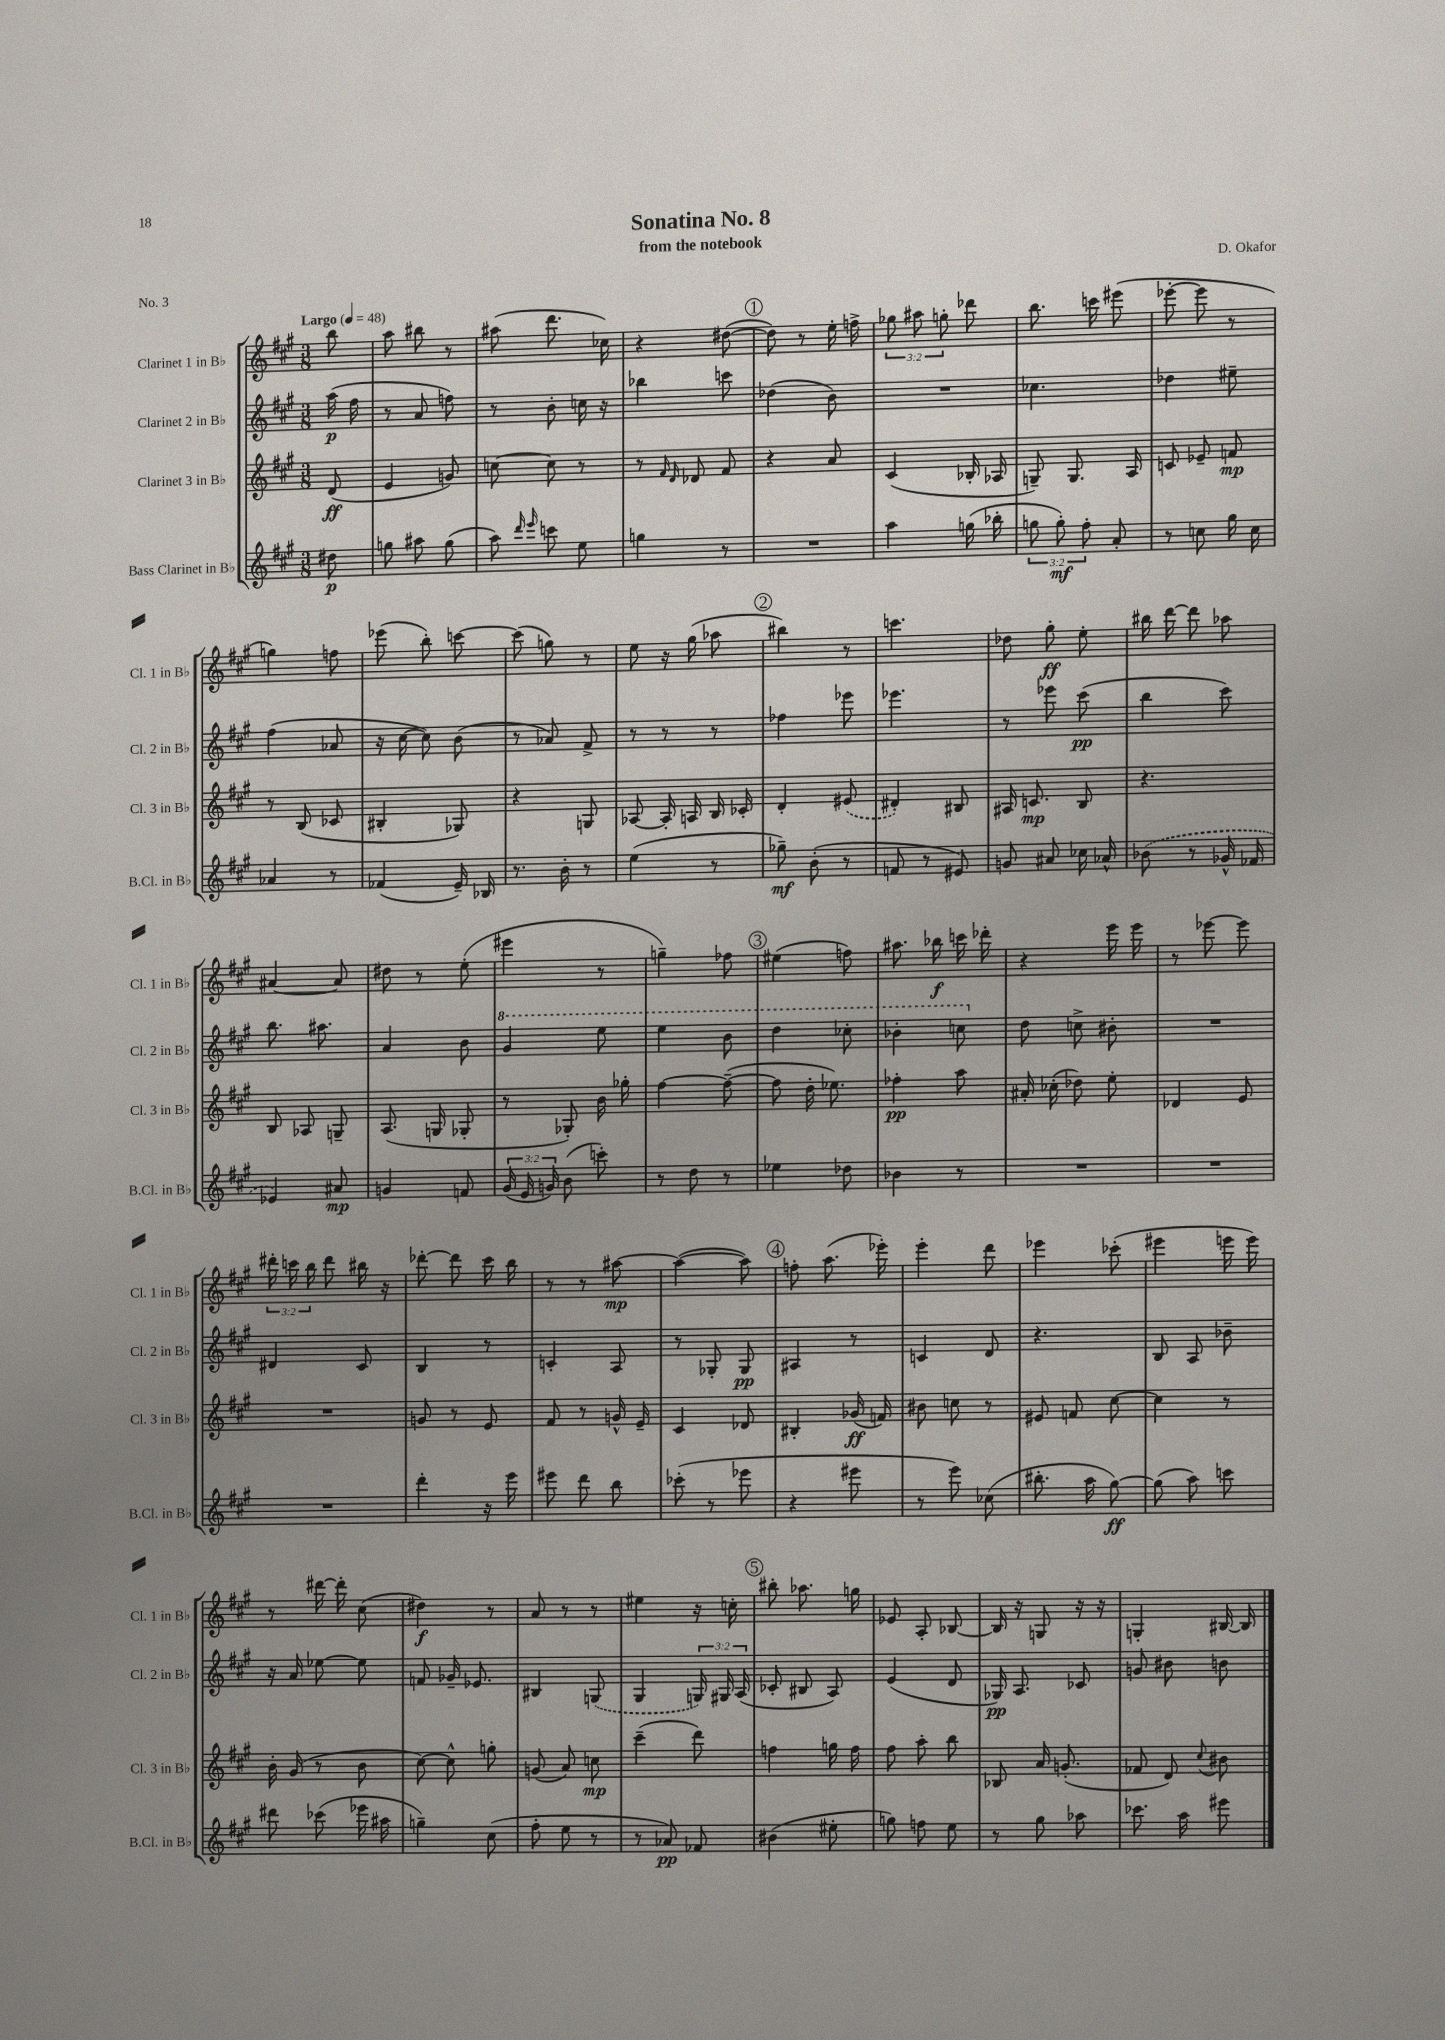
\header { title = "Sonatina No. 8" composer = "D. Okafor" subtitle = "from the notebook" piece = "No. 3" }
<<
\new StaffGroup <<
\new Staff = "s0" \with { instrumentName = "Clarinet 1 in Bb" shortInstrumentName = "Cl. 1 in Bb" } {
    \clef treble \key a \major \numericTimeSignature \time 3/8 \override Staff.TupletNumber.text = #tuplet-number::calc-fraction-text \partial 8 \tempo "Largo" 4 = 48
    \autoBeamOff b''8 |
    a''8 bis''8 r8 |
    ais''8( d'''8. ces''16) |
    r4 dis''8~( |
    \mark \markup { \circle "1" } dis''8) r8 e''16-. f''16-> |
    \tuplet 3/2 { ges''8 ais''8 g''8-. } des'''8 |
    b''8. c'''16 eis'''8( |
    ees'''8~-. ees'''8 r8 |
    g''4) f''8 |
    ees'''8( b''8-.) c'''8~ |
    c'''8( g''8) r8 |
    e''8 r16 gis''16( aes''8 |
    \mark \markup { \circle "2" } bis''4) r8 |
    c'''4. |
    des''8 gis''8-.\ff e''8-. |
    bis''16 d'''16~ d'''8 aes''8 |
    ais'4~ ais'8 |
    dis''8 r8 e''8-.( |
    eis'''4 r8 |
    g''4--) fes''8 |
    \mark \markup { \circle "3" } eis''4( f''8) |
    ais''8. bes''16\f c'''16 des'''16-. |
    r4 e'''16 e'''16 |
    r8 ees'''8~ ees'''8 |
    \tuplet 3/2 { dis'''16-. c'''16 b''16 } dis'''8 bis''16 r16 |
    des'''8~-. des'''8 cis'''16 b''16 |
    r8 r8 ais''8~\mp |
    ais''4~( ais''8) |
    \mark \markup { \circle "4" } f''8-. a''8.( ees'''16-.) |
    e'''4-. d'''8 |
    ees'''4 ces'''8-.( |
    eis'''4 e'''16 e'''16) |
    r8 dis'''16~ dis'''16-. cis''8( |
    dis''4\f) r8 |
    a'8 r8 r8 |
    eis''4 r16 c''16-. |
    \mark \markup { \circle "5" } bis''8-. aes''8. g''16 |
    ees'8 a8-. bes8~ |
    bes16 r16 g8 r16 r16 |
    g4-. bis16~ bis16 \bar "|." |
}
\new Staff = "s1" \with { instrumentName = "Clarinet 2 in Bb" shortInstrumentName = "Cl. 2 in Bb" } {
    \clef treble \key a \major \numericTimeSignature \time 3/8 \override Staff.TupletNumber.text = #tuplet-number::calc-fraction-text \partial 8
    \autoBeamOff a''16\p( fis''16 |
    r8 a'8 f''8) |
    r8 b'8-. c''16 r16 |
    bes''4 c'''8 |
    \mark \markup { \circle "1" } des''4( b'8) |
    R4. |
    ces''4. |
    des''4 eis''8-- |
    fis''4( aes'8 |
    r16 cis''16~ cis''8) b'8( |
    r8 aes'8) fis'8-> |
    r8 r8 r8 |
    \mark \markup { \circle "2" } fes''4 ees'''8 |
    ees'''4. |
    r8 ees'''8 cis'''8\pp( |
    b''4 cis'''8) |
    b''8. ais''8. |
    a'4 b'8 |
    \ottava #1 gis''4 e'''8 |
    e'''4 b''8 |
    \mark \markup { \circle "3" } d'''4 ces'''8-. |
    bes''4-. c'''8 \ottava #0 |
    d''8 c''8-> bis'8-. |
    R4. |
    dis'4 cis'8 |
    b4 r8 |
    c'4-. a8 |
    r8 ges8-. ges8\pp |
    \mark \markup { \circle "4" } ais4 r8 |
    c'4 d'8 |
    r4. |
    b8 a8 bes'8-- |
    r16 a'16 ees''8~ ees''8 |
    f'8 ges'16-- ees'8. |
    bis4 \once \slurDashed g8( |
    gis4 \tuplet 3/2 { g16) gis16 a16( } |
    \mark \markup { \circle "5" } ces'8-. bis8 a8) |
    e'4( d'8 |
    ges16\pp) a8. ces'8 |
    g'8 bis'8 b'8 \bar "|." |
}
\new Staff = "s2" \with { instrumentName = "Clarinet 3 in Bb" shortInstrumentName = "Cl. 3 in Bb" } {
    \clef treble \key a \major \numericTimeSignature \time 3/8 \partial 8
    \autoBeamOff d'8\ff( |
    e'4 g'8) |
    c''8~ c''8 r8 |
    r8 \grace { fis'16 d'16 } des'8 fis'8 |
    \mark \markup { \circle "1" } r4 a'8 |
    cis'4( bes16-. aes16 |
    g8--) g8. a16 |
    c'8 ees'8-- f'8\mp |
    r8 b8( ces'8 |
    bis4-. ges8) |
    r4 g8 |
    aes8~ aes16-. a16 b16 ces'16-. |
    \mark \markup { \circle "2" } d'4-. \once \slurDashed eis'8( |
    dis'4-.) bis8 |
    ais16 c'8.\mp b8 |
    r4. |
    b8 aes8 g8-- |
    a8.( g16 ges8-. |
    r8 ges8-.) b'16 ges''16-. |
    fis''4~ fis''8~--( |
    \mark \markup { \circle "3" } fis''8 d''16-. ees''8.) |
    fes''4-.\pp a''8 |
    ais'16-. ces''16-.( des''8) e''8-. |
    des'4 e'8 |
    R4. |
    g'8 r8 e'8 |
    fis'8 r8 g'16-^ e'16-- |
    cis'4 des'8 |
    \mark \markup { \circle "4" } bis4-. ges'16\ff( f'16) |
    bis'8 c''8 r8 |
    eis'8 f'8 cis''8~ |
    cis''4 r8 |
    b'16-. gis'16( r8 b'8 |
    cis''8~) cis''8-^ g''8-. |
    g'8( a'8) c''8\mp |
    cis'''4--( d'''8) |
    \mark \markup { \circle "5" } f''4 g''16 f''16 |
    fis''8 a''8-. b''8 |
    bes8 a'16 g'8.-.( |
    fes'8 d'8) \appoggiatura { cis''8 } bis'8 \bar "|." |
}
\new Staff = "s3" \with { instrumentName = "Bass Clarinet in Bb" shortInstrumentName = "B.Cl. in Bb" } {
    \clef treble \key a \major \numericTimeSignature \time 3/8 \override Staff.TupletNumber.text = #tuplet-number::calc-fraction-text \partial 8
    \autoBeamOff dis''8\p |
    g''8 ais''8 g''8( |
    a''8) \grace { d'''16 e'''16 } c'''8 e''8 |
    g''4 r8 |
    \mark \markup { \circle "1" } R4. |
    a''4 g''16( bes''16-. |
    \tuplet 3/2 { g''8 g''8-.\mf) fis''8-. } a'8-. |
    r8 c''8 gis''16 c''16 |
    aes'4 r8 |
    fes'4( e'16--) bes16 |
    r8. b'16-. r8 |
    e''4( r8 |
    \mark \markup { \circle "2" } ges''8--\mf) b'8-.( r8 |
    f'8 r8 eis'8) |
    g'8 ais'8 ces''16 aes'16-^ |
    \once \slurDashed bes'8( r8 ges'16-^ fes'16 |
    ees'4) ais'8\mp |
    g'4 f'8 |
    \tuplet 3/2 { gis'16( e'16 g'16) } b'8( c'''8-.) |
    r8 d''8 r8 |
    \mark \markup { \circle "3" } ees''4 des''8 |
    bes'4 r8 |
    R4. |
    R4. |
    R4. |
    d'''4-. r16 e'''16 |
    eis'''8 d'''8 b''8 |
    ces'''8-.( r8 ees'''8 |
    \mark \markup { \circle "4" } r4 eis'''8 |
    r8 e'''8) ces''8( |
    bis''8.-. a''16 gis''8~\ff) |
    gis''8( a''8) c'''8 |
    dis'''8 ces'''8( ees'''16 ais''16 |
    g''4--) cis''8( |
    fis''8-. e''8 r8 |
    r8 aes'8\pp) fes'8 |
    \mark \markup { \circle "5" } bis'4( eis''8-. |
    g''8) f''8 e''8 |
    r8 gis''8 aes''8 |
    ces'''8. a''16 eis'''8 \bar "|." |
}
>>
>>
\layout { \context { \Score \remove "Bar_number_engraver" } }
